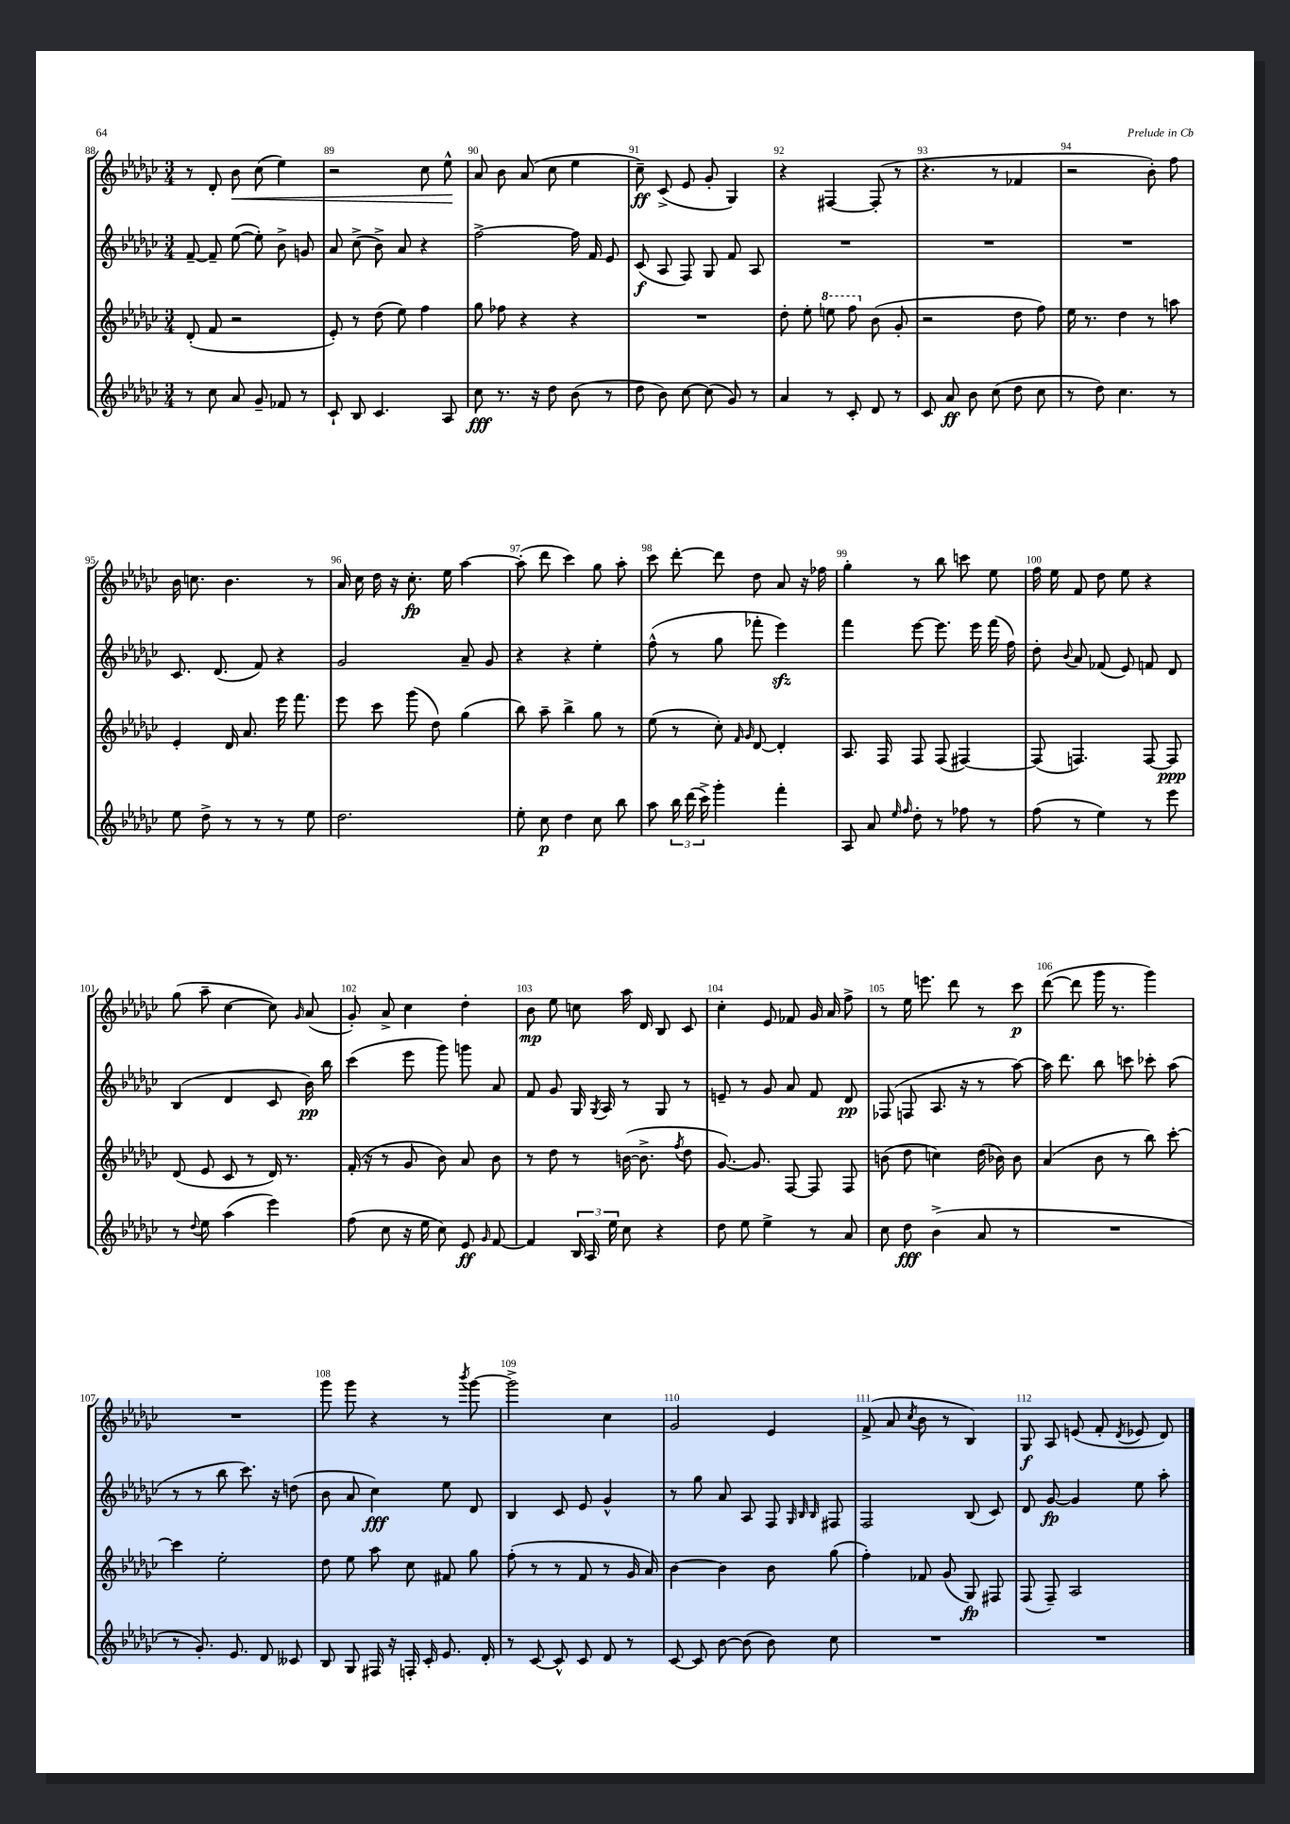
<<
\new StaffGroup <<
\new Staff = "s0" {
    \clef treble \key ges \major \numericTimeSignature \time 3/4
    \autoBeamOff r8 des'8-. bes'8\< ces''8( ees''4) |
    r2 ces''8 ees''8-^\! |
    aes'8 bes'8 aes'8( ces''8 ees''4 |
    ces''8--\ff) ces'8->( ees'8 ges'8-. ges4) |
    r4 fis4~ fis8-.( r8 |
    r4. r8 fes'4 |
    r2 bes'8-.) f''8 |
    bes'16 c''8. bes'4. r8 |
    aes'16 ces''16 des''16 r16 ces''8.-.\fp ees''16 aes''4~ |
    aes''8-.( des'''8 ces'''4) ges''8 aes''8-. |
    ces'''8 des'''8~-. des'''8 des''8 aes'8 r16 fes''16 |
    ges''4-. r8 bes''8 c'''8 ees''8 |
    f''16 ees''16 f'8 des''8 ees''8 r4 |
    ges''8( aes''8-- ces''4~ ces''8) \grace { ges'16 } aes'8( |
    ges'8-.) aes'8-> ces''4 des''4-. |
    bes'8\mp ees''8 c''8 aes''16 des'16 bes8 ces'8 |
    ces''4-. ees'8 fes'8 ges'16 aes'16 f''8-> |
    r8 ees''16 e'''8. des'''8 r8 ces'''8\p |
    des'''8~( des'''8 ges'''16 r8. ges'''4) |
    R2. |
    ges'''8 ges'''8 r4 r8 \acciaccatura { bes'''8 } ges'''8~ |
    ges'''2-> ces''4 |
    ges'2 ees'4 |
    f'8->( aes'8 \acciaccatura { ces''8 } bes'8 r8 bes4) |
    ges8\f aes8 e'8( f'8-. \acciaccatura { des'8 } ees'8 des'8) \bar "|." |
}
\new Staff = "s1" {
    \clef treble \key ges \major \numericTimeSignature \time 3/4
    \autoBeamOff f'8~-- f'8-- ees''8~( ees''8-.) bes'8-> g'8 |
    aes'8 ces''8->( bes'8->) aes'8 r4 |
    f''2~-> f''16 f'16 ees'8 |
    ces'8\f( aes8 f8) ges8 f'8 aes8 |
    R2. |
    R2. |
    R2. |
    ces'8. des'8.( f'8) r4 |
    ges'2 aes'8-- ges'8 |
    r4 r4 ees''4-. |
    f''8-^( r8 ges''8 fes'''8-. ees'''4\sfz) |
    f'''4 ees'''8~ ees'''8. ees'''16 f'''16( f''16) |
    des''8-. \appoggiatura { bes'8 } aes'8 fes'8( ees'8) f'8 des'8 |
    bes4( des'4 ces'8 bes'16\pp) bes''16 |
    ces'''4( ees'''8 ges'''8) g'''8 aes'8 |
    f'8 ges'8 ges16 \acciaccatura { ges8 } aes16 r8 ges8 r8 |
    e'8-- r8 ges'8 aes'8 f'8 des'8\pp |
    fes8( f8 aes8. r16 r8 aes''8~) |
    aes''16 des'''8. bes''8 c'''8 ces'''8-. aes''8( |
    r8 r8 bes''8 ces'''8.) r16 d''8( |
    bes'8 aes'8 ces''4\fff) ees''8 des'8 |
    bes4 ces'8 ees'8 ges'4-^ |
    r8 ges''8 aes'8 aes8 f8 \grace { ges32 bes32 bes32 } fis8 |
    f2 bes8( ces'8) |
    des'8 ges'8~\fp ges'4 ees''8 aes''8-. \bar "|." |
}
\new Staff = "s2" {
    \clef treble \key ges \major \numericTimeSignature \time 3/4
    \autoBeamOff des'8-.( f'8 r2 |
    ees'8-.) r8 des''8( ees''8) f''4 |
    ges''8 fes''8 r4 r4 |
    R2. |
    des''8-. ees''8-. \ottava #1 e'''8 f'''8 \ottava #0 bes'8( ges'8-. |
    r2 des''8 f''8) |
    ees''16 r8. des''4 r8 a''8 |
    ees'4-. des'16 aes'8. ees'''16 f'''8. |
    ees'''8 ces'''8 ges'''8( des''8) ges''4( |
    bes''8) aes''8-- bes''4-> ges''8 r8 |
    ees''8( r8 ces''8-.) \grace { f'16 ges'16 } des'8~ des'4-. |
    aes8. f16 f8 f8( fis4~) |
    fis8( f4.) f8~ f8\ppp |
    des'8( ees'8 ces'8 r8 des'16) r8. |
    f'16-.( r16 r8 ges'8 bes'8) aes'8 bes'8 |
    r8 des''8 r8 b'16~( b'8.-> \acciaccatura { f''8 } des''8 |
    ges'8.~) ges'8. f8~ f8 f8 |
    b'8( des''8 c''4) des''16( bes'16) bes'8 |
    aes'4( bes'8 r8 bes''8) ces'''8~-. |
    ces'''4 ees''2-. |
    des''8 ees''8 aes''8 ces''8 fis'8 ges''8 |
    f''8-.( r8 r8 f'8 r8 ges'16 aes'16) |
    bes'4~ bes'4 bes'8 ges''8( |
    f''4-.) fes'8 ges'8( ges8\fp) fis8 |
    f8( f8--) aes2 \bar "|." |
}
\new Staff = "s3" {
    \clef treble \key ges \major \numericTimeSignature \time 3/4
    \autoBeamOff r8 ces''8 aes'8 ges'8-- fes'8 r8 |
    ces'8-! bes8 ces'4. aes8 |
    ces''8\fff r8. r16 des''8 bes'8( r8 |
    des''8 bes'8) ces''8~ ces''8( ges'8) r8 |
    aes'4 r8 ces'8-. des'8 r8 |
    ces'8 aes'8\ff bes'8 ces''8( des''8 ces''8 |
    r8 des''8) ces''4. r8 |
    ees''8 des''8-> r8 r8 r8 ees''8 |
    des''2. |
    ees''8-. ces''8\p des''4 ces''8 bes''8 |
    aes''8 \tuplet 3/2 { bes''16 des'''16( ces'''16->) } ges'''4-. f'''4-. |
    aes8 aes'8 \grace { ees''16 f''16 } des''8-. r8 fes''8 r8 |
    f''8( r8 ees''4) r8 ees'''8 |
    r8 \appoggiatura { des''8 } ees''8 aes''4( ees'''4) |
    f''8( ces''8 r16 ees''16 ces''8) ees'8\ff \grace { ges'16 } f'8~ |
    f'4 \tuplet 3/2 { bes16 aes16 ees''16 } ces''8 r4 |
    des''8 ees''8 ees''4-> r8 aes'8 |
    ces''8 des''8\fff bes'4->( aes'8 r8 |
    R2. |
    r8 ges'8.-.) ees'8. des'8 ceses'8 |
    bes8 ges8 fis16 r16 f16-. ces'16-. ees'8. des'16-. |
    r8 ces'8~ ces'8-^ ces'8 des'8 r8 |
    ces'8~ ces'8 bes'8~ bes'8( bes'8) ces''8 |
    R2. |
    R2. \bar "|." |
}
>>
>>
\layout { \context { \Score currentBarNumber = #88 \override BarNumber.break-visibility = ##(#f #t #t) barNumberVisibility = #all-bar-numbers-visible } }
